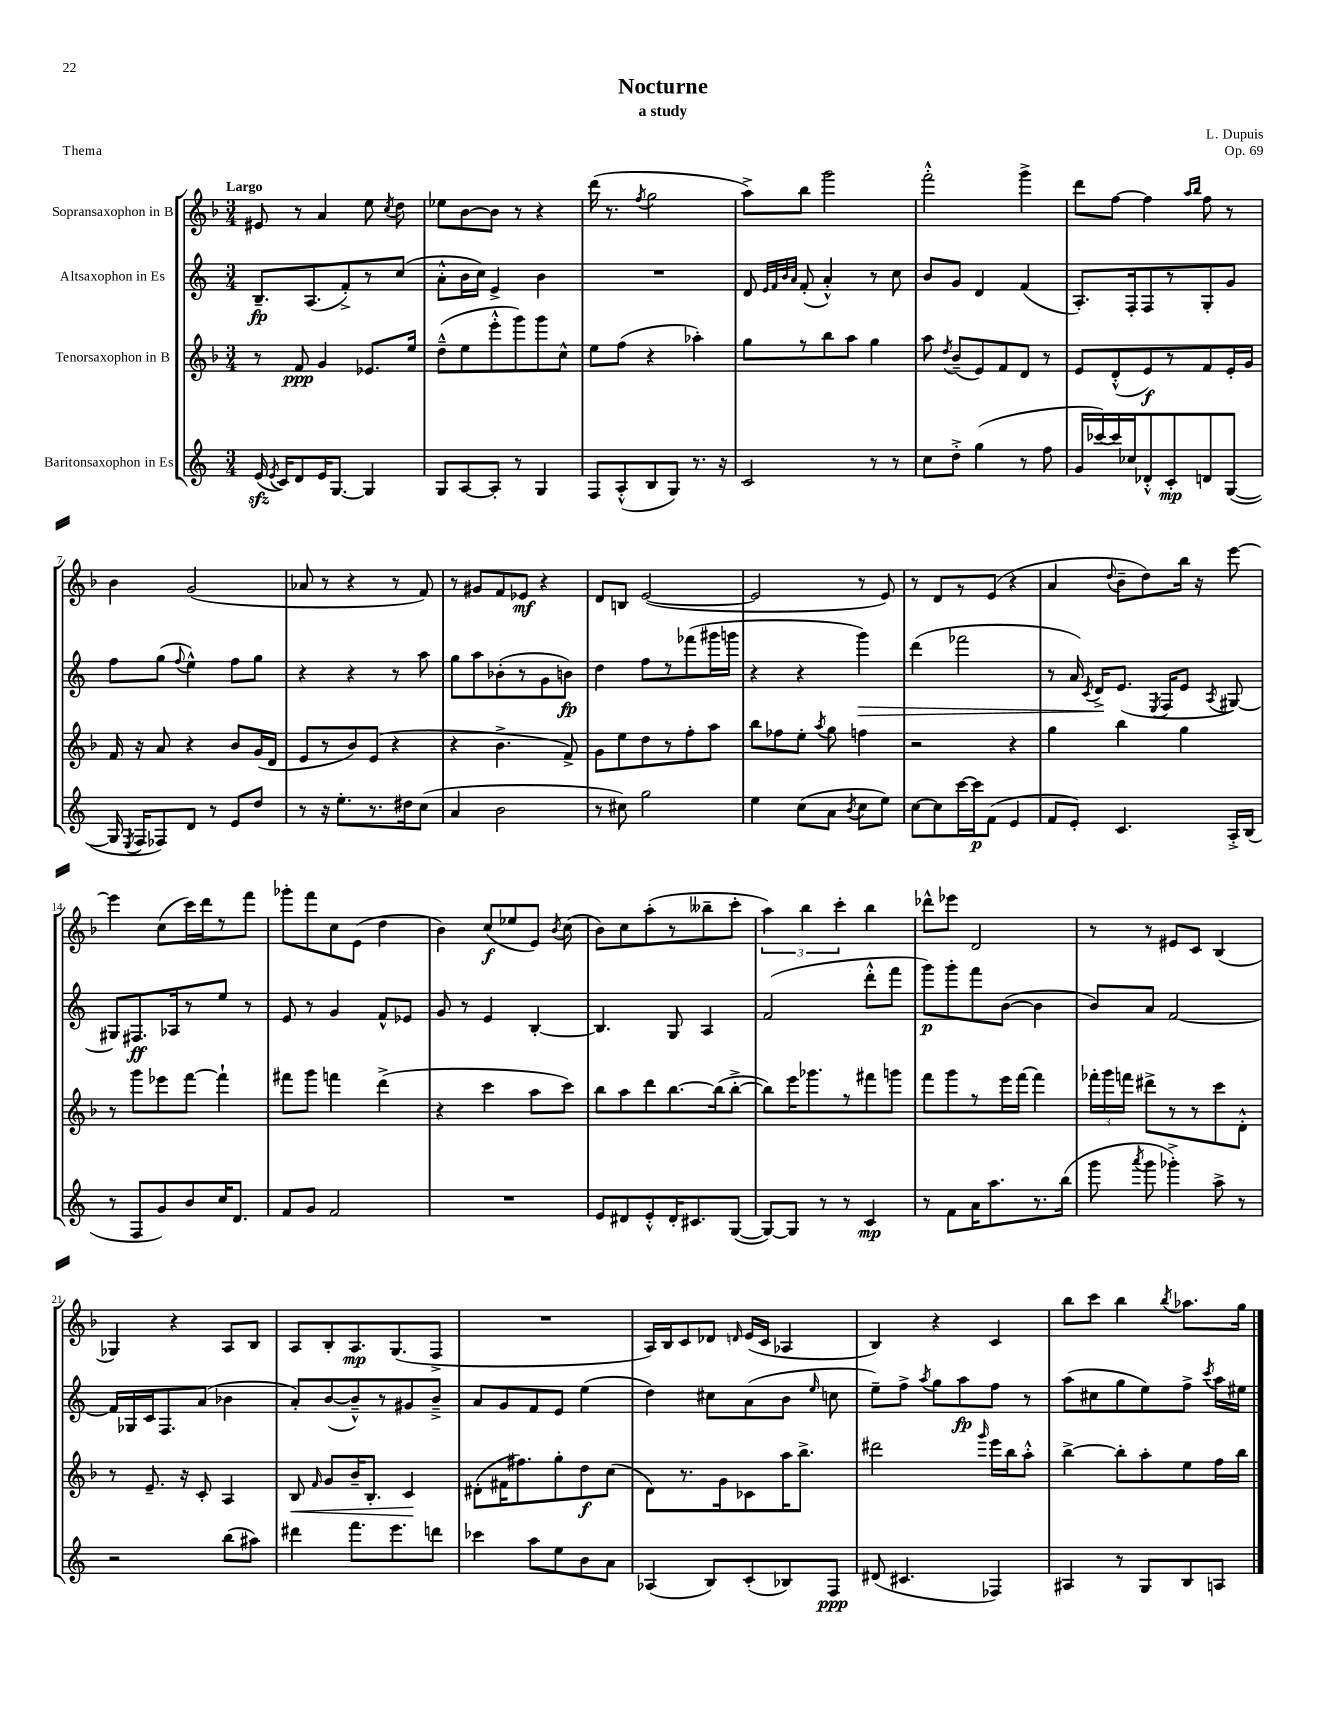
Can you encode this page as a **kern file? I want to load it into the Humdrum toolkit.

**kern	**kern	**kern	**kern
*staff4	*staff3	*staff2	*staff1
*clefG2	*clefG2	*clefG2	*clefG2
*k[]	*k[b-]	*k[]	*k[b-]
*M3/4	*M3/4	*M3/4	*M3/4
(16e	8r	8.B~	8e#
8qe	.	.	.
16c)	.	.	.
8d	8f	.	8r
.	.	(8.A	.
16e	4g	.	4a
[8.G	.	.	.
.	.	8f'^)	.
4G]	8.e-	8r	8ee
.	.	.	8qcc
.	.	(8cc	8dd
.	16ee	.	.
=	=	=	=
8G	(8dd~^^	8a'^^	8ee-
[8A	8ee	16b	[8b-
.	.	16cc)	.
8A']	8eee'^^	4e^	8b-]
8r	8ggg)	.	8r
4G	8ggg	4b	4r
.	8cc^^	.	.
=	=	=	=
8F	8ee	2.r	(16ddd
.	.	.	8.r
(8A'^^	(8ff	.	.
.	.	.	8qff
8B	4r	.	2gg
8G)	.	.	.
8.r	4aa-')	.	.
16r	.	.	.
=	=	=	=
2c	8gg	8d	8aa^)
.	.	32qqe	.
.	.	32qqf	.
.	.	32qqb	.
.	.	32qqa	.
.	8r	(8f'	8bb-
.	8bb-	4a'^^)	2ggg
.	8aa	.	.
8r	4gg	8r	.
8r	.	8cc	.
=	=	=	=
8cc	8aa	8b	2fff'^^
.	8qdd	.	.
8dd'^	(8b-~	8g	.
(4gg	8e)	4d	.
.	8f	.	.
8r	8d	(4f	4ggg^
8ff	8r	.	.
=	=	=	=
16g	8e	8.A')	8ddd
[16ccc-)	.	.	.
16ccc-]	(8d'^^	.	[8ff
16cc-	.	16F'	.
8d-'^^	8e)	8F	4ff]
8c'	8r	8r	.
.	.	.	16qqaa
.	.	.	16qqbb-
8d	8f	8G'	8ff
([8G	16e'	8g	8r
.	16g	.	.
=	=	=	=
16G]	16f	8ff	4b-
8qE	.	.	.
16F	16r	.	.
8F-)	8a	(8gg	.
.	.	8qqff	.
8d	4r	4ee^^)	(2g
8r	.	.	.
8e	8b-	8ff	.
8dd	(16g	8gg	.
.	16d	.	.
=	=	=	=
8r	8e	4r	8a-
16r	8r	.	8r
8.ee'	.	.	.
.	8b-)	4r	4r
8.r	(8e	.	.
.	4r	8r	8r
16dd#	.	.	.
(8cc	.	8aa	8f)
=	=	=	=
4a	4r	8gg	8r
.	.	8aa	8g#
2b	4.b-^	(8b-'	8f
.	.	8r	8e-
.	.	8g	4r
.	8f^)	8b)	.
=	=	=	=
8r	8g	4dd	8d
8cc#)	8ee	.	8B
2gg	8dd	8ff	([2e
.	8r	8r	.
.	8ff'	(8fff-	.
.	8aa	16ggg#	.
.	.	16ggg	.
=	=	=	=
4ee	8bb-	4r	2e]
.	8ff-	.	.
(8cc	8ee'	4r	.
.	8qaa	.	.
8a	8gg	.	.
8qb	.	.	.
8cc	4ff	4ggg)	8r
8ee)	.	.	8e)
=	=	=	=
[8cc	2r	(4ddd	8r
8cc]	.	.	8d
[16ccc	.	2fff-	8r
16ccc]	.	.	.
(8f	.	.	(8e
4e	4r	.	4r
=	=	=	=
8f	4gg	8r	4a
8e')	.	16a)	.
.	.	8qc	.
.	.	16d^	.
.	.	.	8qqdd
4.c	4bb-	(8.e	8b-~
.	.	.	8dd)
.	.	8qE	.
.	.	16F	.
.	4gg	8e	16bb-
.	.	.	16r
.	.	8qA	.
16A'^	.	[8G#)	[8eee
(16B	.	.	.
=	=	=	=
8r	8r	8G#]	4eee]
8F	8ggg	8.F#	.
8g)	8eee-	.	(8cc
.	.	16A-	.
8b	[8fff	8r	16ccc)
.	.	.	16ddd
16cc	4fff`]	8ee	8r
8.d	.	.	.
.	.	8r	8fff
=	=	=	=
8f	8fff#	8e	8ggg-'
8g	8ggg	8r	8fff
2f	4fff	4g	8cc
.	.	.	(8e
.	(4ddd^	8f^^	4dd
.	.	8e-	.
=	=	=	=
2.r	4r	8g	4b-)
.	.	8r	.
.	4ccc	4e	(8cc
.	.	.	8ee-
.	8aa	[4B'	8e)
.	.	.	8qb-
.	8ccc)	.	(8cc
=	=	=	=
8e	8bb-	4.B]	8b-)
8d#	8aa	.	8cc
8e'^^	8ddd	.	(8aa'
16d#'	[8.bb-	8G	8r
8.c#	.	.	.
.	.	4A	8bb--~
.	(16bb-]	.	.
([8G	[8bb-'^	.	8ccc'
=	=	=	=
8G_)	8bb-])	(2f	6aa)
8G]	16eee	.	.
.	.	.	6bb-
.	8.ggg-	.	.
8r	.	.	.
.	.	.	6ccc'
8r	8r	.	.
4c	8fff#	8ddd'^^	4bb-
.	8ggg	8fff	.
=	=	=	=
8r	8fff	8ggg)	8ddd-^^
8f	8ggg	8ggg'	8eee-
16a	8r	8fff	2d
8.aa	.	.	.
.	16eee	([8b	.
.	[16fff	.	.
8.r	4fff]	4b]	.
(16bb	.	.	.
=	=	=	=
8ggg	24fff-'	8b)	8r
.	24ggg	.	.
.	24fff	.	.
8qaaa	.	.	.
8ggg	8ddd#^	8a	8r
4ggg-'^)	8r	[2f	8e#
.	8r	.	8c
8aa^	8ccc	.	(4B-
8r	8d'^^	.	.
=	=	=	=
2r	8r	16f]	4G-)
.	.	16G-	.
.	8.e~	16c	.
.	.	8.F	.
.	.	.	4r
.	16r	.	.
.	8c'	(8a	.
(8bb	4A	4b-	8A
8aa#)	.	.	8B-
=	=	=	=
4ddd#	8B-	8a')	8A
.	16qqf	.	.
.	8g	([8b	8B-'
8.fff	16b-~	8b~^^])	8.A
.	8.B-'	.	.
.	.	8r	.
8.eee	.	.	(8.G
.	4c	8g#	.
8ddd	.	8b~^	8F^
=	=	=	=
4ccc-	(8d#'	8a	2.r
.	16f#	8g	.
.	8.ff#)	.	.
8aa	.	8f	.
8ee	8gg'	8e	.
8b	8dd	(4ee	.
8a	(8cc	.	.
=	=	=	=
(4A-	8d)	4dd)	16A)
.	.	.	16B-
.	8.r	.	8c
8B)	.	8cc#	8d-
.	16g	.	.
.	.	.	16qqd
(8c'	8c-	(8a	(16e
.	.	.	16c
8B-)	16aa	8b	4A-
.	8.bb-^	.	.
.	.	16qqee	.
8F	.	8cc	.
=	=	=	=
(8d#	2ddd#	8ee~)	4B-)
4.c#	.	8ff^	.
.	.	8qaa	.
.	.	8gg	4r
.	.	8aa	.
.	16qqggg	.	.
4F-)	16eee	8ff	4c
.	16bb-	.	.
.	8aa'^^	8r	.
=	=	=	=
4A#	[4bb-^	(8aa	8bb-
.	.	8cc#	8ccc
8r	8bb-']	8gg	4bb-
8G	8aa'	8ee)	.
.	.	.	8qbb-
8B	8ee	8ff^	8.aa-
.	.	8qccc	.
8A	16ff	16aa	.
.	16bb-	16ee#	16gg
==	==	==	==
*-	*-	*-	*-
